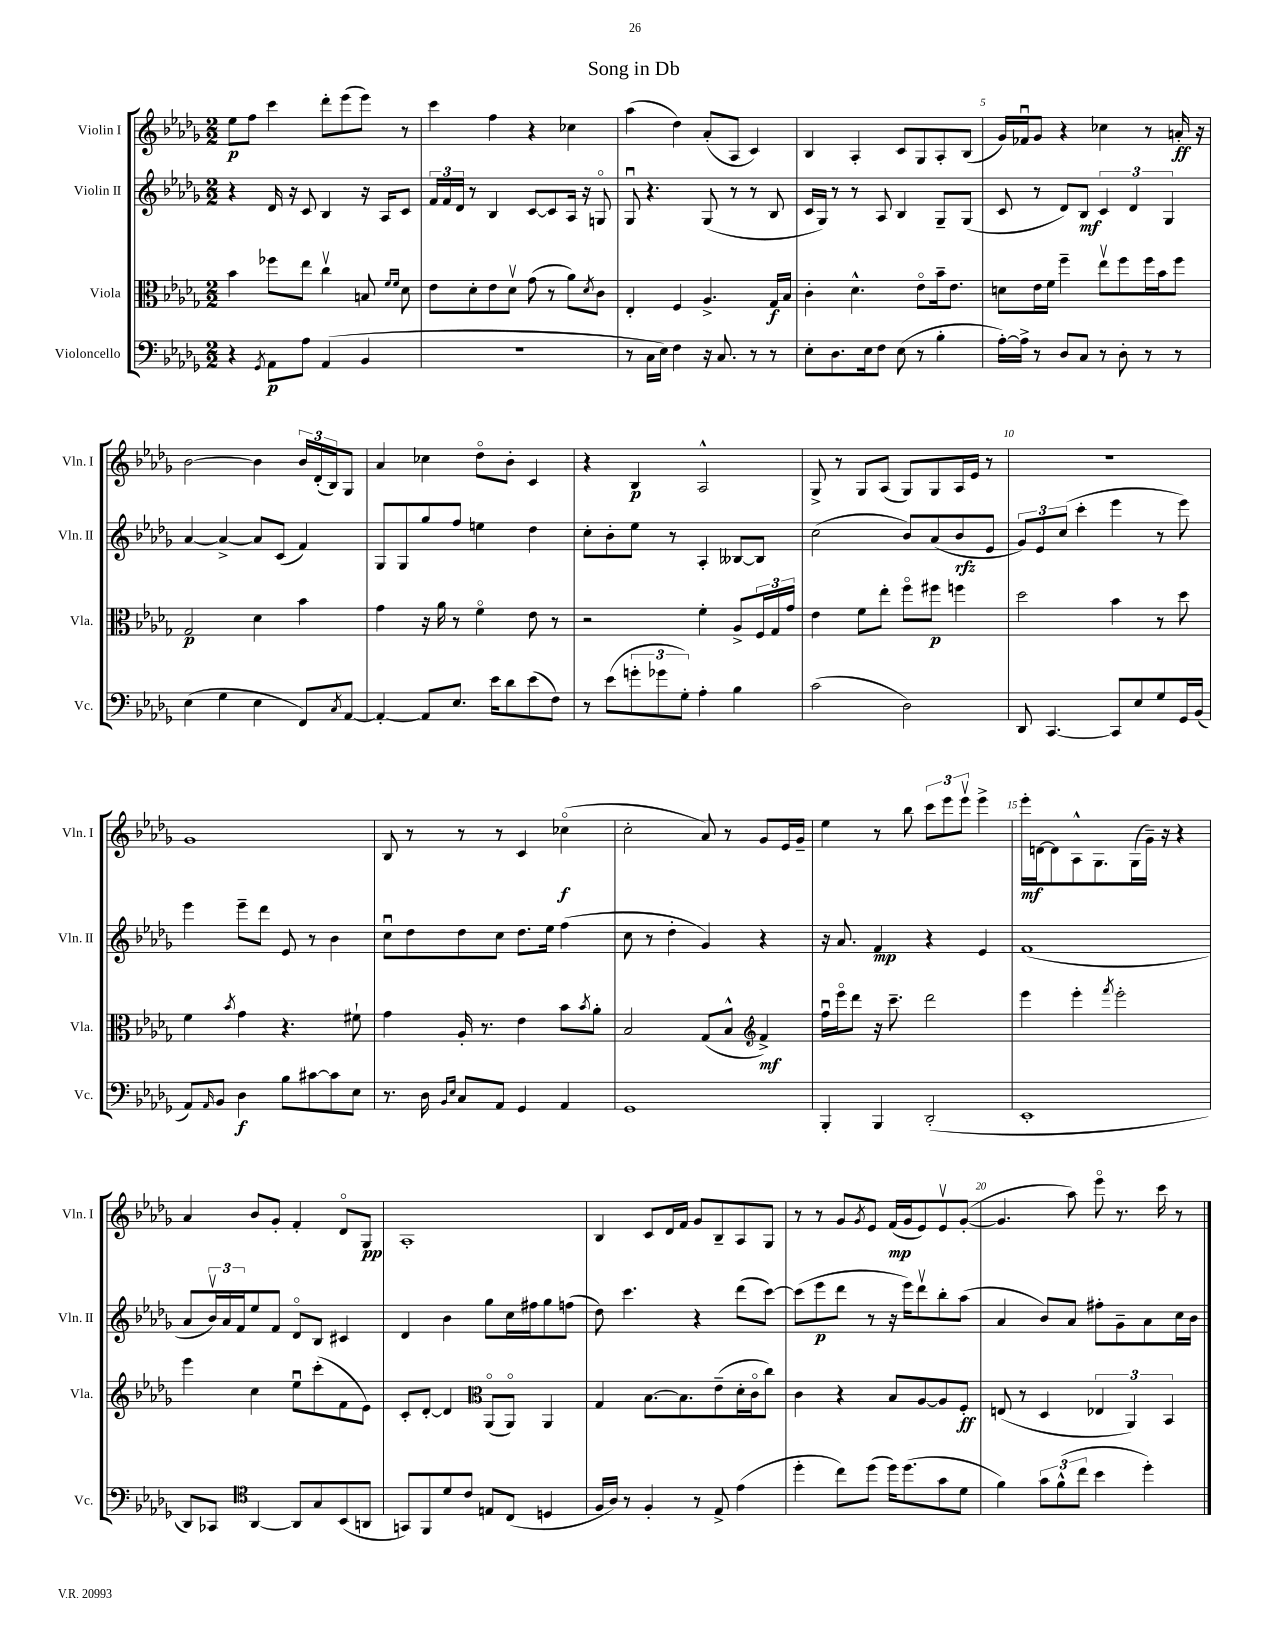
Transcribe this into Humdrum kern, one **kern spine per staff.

**kern	**kern	**kern	**kern
*staff4	*staff3	*staff2	*staff1
*clefF4	*clefC3	*clefG2	*clefG2
*k[b-e-a-d-g-]	*k[b-e-a-d-g-]	*k[b-e-a-d-g-]	*k[b-e-a-d-g-]
*M2/2	*M2/2	*M2/2	*M2/2
4r	4b-	4r	8ee-
.	.	.	8ff
8qGG-	.	.	.
8AA-	8ff-	16d-	4ccc
.	.	16r	.
8A-	8ee-	8c	.
(4AA-	4ccv	4B-	8ddd-'
.	.	.	(8eee-
4BB-	8B	16r	8eee-)
.	.	16A-	.
.	16qqf	.	.
.	16qqf	.	.
.	8d-	8c	8r
=	=	=	=
1r	8e-	24f	4ccc
.	.	24f	.
.	.	24d-	.
.	8d-'	8r	.
.	8e-	4B-	4ff
.	8d-v	.	.
.	(8g-	[8c	4r
.	8r	8c]	.
.	8a-)	16A-	4cc-
.	.	16r	.
.	8qd-	.	.
.	8c	8Go	.
=	=	=	=
8r	4E-'	8G-u	(4aa-
16C	.	4.r	.
16E-)	.	.	.
4F	4F	.	4dd-)
16r	4.A-^	(8G-	(8a-'
8.C	.	.	.
.	.	8r	8A-
8r	.	8r	4c)
8r	16G-	8B-	.
.	16B-	.	.
=	=	=	=
8E-'	4c'	16c	4B-
.	.	16G-)	.
8.D-	.	8r	.
.	4.d-^^	8r	4A-'
16E-	.	.	.
8F	.	8A-	.
(8E-	.	4B-	8c
8r	8e-o	.	8G-
4B-'	16b-~	8G-~	8A-'
.	8.e-	.	.
.	.	(8G-	(8B-
=	=	=	=
[16A-')	8d	8c	16g-)
16A-^]	.	.	16f-u
8r	16e-	8r	8g-
.	16f	.	.
8D-	4ff~	8d-)	4r
8C	.	8B-	.
8r	8ee-v	6c	4cc-
8D-'	8ff	.	.
.	.	6d-	.
8r	16ff	.	8r
.	16b-	.	.
.	.	6G-	.
8r	8ff	.	16a'
.	.	.	16r
=	=	=	=
(4E-	2G-	[4a-	[2b-
4G-	.	4a-^_	.
4E-	4d-	8a-]	4b-]
.	.	(8c	.
8FF)	4b-	4f)	24b-
.	.	.	(24d-'
.	.	.	24B-)
8qC	.	.	.
[8AA-	.	.	8G-
=	=	=	=
4AA-'_	4g-	8G-	4a-
.	.	8G-	.
8AA-]	16r	8gg-	4cc-
.	16a-	.	.
8.E-	8r	8ff	.
.	4fo	4ee	8dd-o
16e-	.	.	.
8d-	.	.	8b-'
(8e-	8e-	4dd-	4c
8F)	8r	.	.
=	=	=	=
8r	2r	8cc'	4r
(8e-	.	8b-'	.
12g'	.	8ee-	4B-
12g-	.	.	.
.	.	8r	.
12G-')	.	.	.
4A-'	4f'	4A-'	2A-^^
4B-	8A-^	[8B--	.
.	24F	8B--]	.
.	24G-	.	.
.	24g-	.	.
=	=	=	=
(2c	4e-	(2cc	8G-^
.	.	.	8r
.	8f	.	8G-
.	8ee-'	.	(8A-
2D-)	8ffo	8b-)	8G-)
.	8ff#	(8a-	8G-
.	4ff	8b-	16A-
.	.	.	16e-
.	.	8e-	8r
=	=	=	=
8DD-	2dd-	12g-)	1r
.	.	12e-	.
[4.CC	.	.	.
.	.	(12cc	.
.	.	4ccc'	.
8CC]	4b-	4eee-	.
8E-	.	.	.
8G-	8r	8r	.
16GG-	8dd-	8eee-)	.
(16BB-	.	.	.
=	=	=	=
8AA-)	4f	4eee-	1g-
16qqAA-	.	.	.
8BB-	.	.	.
.	8qb-	.	.
4D-	4g-	8eee-~	.
.	.	8ddd-	.
8B-	4.r	8e-	.
[8c#	.	8r	.
8c#]	.	4b-	.
8E-	8f#`	.	.
=	=	=	=
8.r	4g-	8ccu	8B-
.	.	8dd-	8r
16D-	.	.	.
16qqBB-	.	.	.
16qqE-	.	.	.
8C	16A-'	8dd-	8r
.	8.r	.	.
8AA-	.	8cc	8r
4GG-	4e-	8.dd-	4c
.	.	16ee-	.
4AA-	8b-	(4ff	(4cc-o
.	8qb-	.	.
.	8a-'	.	.
=	=	=	=
1GG-	2B-	8cc	2cc'
.	.	8r	.
.	.	4dd-'	.
.	(8G-	4g-)	8a-)
.	8B-^^	.	8r
*	*clefG2	*	*
.	4f^)	4r	8g-
.	.	.	16e-
.	.	.	16g-~
=	=	=	=
4BBB-'	16ffu	16r	4ee-
.	16eee-o	8.a-	.
.	8ddd-	.	.
4BBB-	16r	4f	8r
.	8.ccc~	.	.
.	.	.	8bb-
(2DD-'	2ddd-	4r	12ccc
.	.	.	12eee-
.	.	.	12eee-v
.	.	4e-	4eee-^
=	=	=	=
1EE-'	4eee-	(1f	16eee-'
.	.	.	[16d
.	.	.	8d]
.	4eee-'	.	8A-^^
.	.	.	8.G-
.	8qfff	.	.
.	2eee-'	.	.
.	.	.	(16G-
.	.	.	16g-~)
.	.	.	16r
.	.	.	4r
=	=	=	=
8DD-)	4eee-	8a-	4a-
8CC-	.	24b-v)	.
.	.	24a-	.
.	.	24f	.
*clefC4	*	*	*
[4AA-	4cc	8ee-	8b-
.	.	8f	8g-'
8AA-]	8ee-u	8d-o	4f'
8G-	(8ccc'	8B-	.
(8BB-	8f	4c#	8d-o
8AA	8e-)	.	8G-
=	=	=	=
8GG)	8c'	4d-	1A-'
8FF	[8d-'	.	.
8d-	4d-]	4b-	.
8c	.	.	.
*	*clefC3	*	*
8E	(8AA-o	8gg-	.
(8C	8AA-o)	16cc	.
.	.	16ff#	.
4D	4AA-	8gg-	.
.	.	(8ff	.
=	=	=	=
16F	4G-	8dd-)	4B-
16A-)	.	.	.
8r	.	4.ccc	.
4F'	[8.B-	.	8c
.	.	.	16d-
.	8.B-]	.	16f
8r	.	4r	8g-
8E-^	(8e-~	.	8B-~
(4e-	16d-'	(8ddd-	8A-
.	16co	.	.
.	8cc)	[8ccc)	8G-
=	=	=	=
4dd-'	4c	(8ccc]	8r
.	.	8eee-	8r
8cc)	4r	8ddd-	8g-
.	.	.	8qg-
(8dd-	.	8r	8e-
16dd-)	8B-	16r	(16f
(8.dd-	.	16eee-)	16g-
.	[8A-	8ddd-v	8e-)
8g-	8A-]	8bb-'	8e-v
8d-	8F'	(8aa-	([8g-'
=	=	=	=
4f)	(8E	4a-	4.g-]
.	8r	.	.
12g-	4D-	8b-)	.
(12f^^	.	.	.
.	.	8a-	8aa-)
12cc	.	.	.
4b-	6E-	8ff#'	8eee-o
.	.	8g-~	8.r
.	6AA-)	.	.
4dd-')	.	8a-	.
.	.	.	16ccc
.	6BB-	.	.
.	.	16cc	8r
.	.	16b-	.
==	==	==	==
*-	*-	*-	*-
